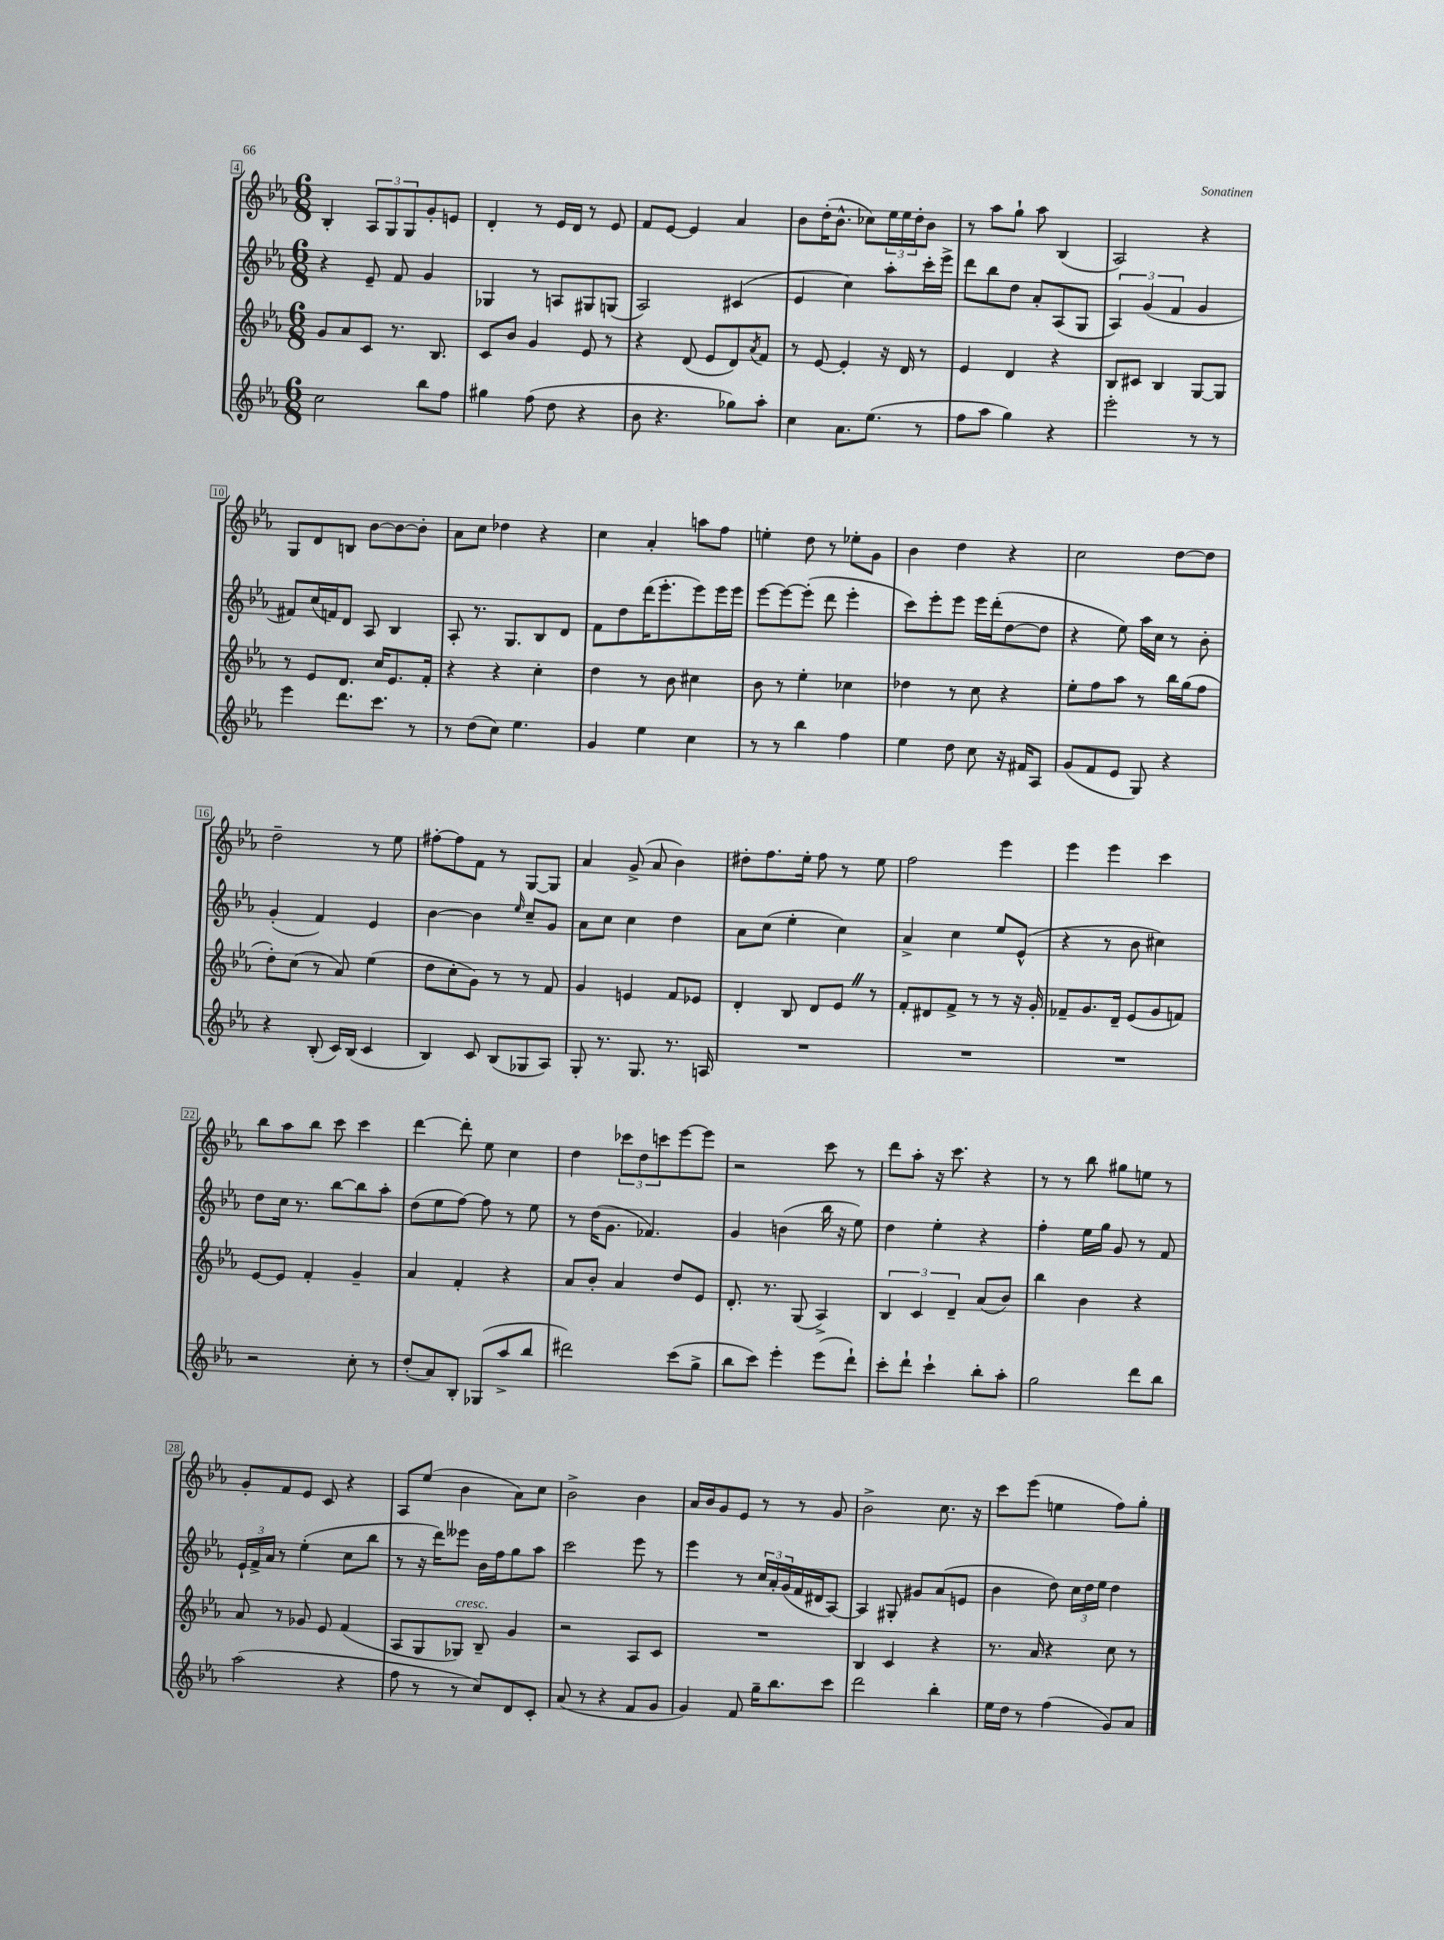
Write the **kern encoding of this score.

**kern	**kern	**kern	**kern
*staff4	*staff3	*staff2	*staff1
*clefG2	*clefG2	*clefG2	*clefG2
*k[b-e-a-]	*k[b-e-a-]	*k[b-e-a-]	*k[b-e-a-]
*M6/8	*M6/8	*M6/8	*M6/8
2cc	8g	4r	4B-'
.	8a-	.	.
.	8c	8e-~	12A-
.	.	.	12G
.	8.r	8f	.
.	.	.	12G
8bb-	.	4g	8g'
.	8.B-	.	.
8ff	.	.	8e
=	=	=	=
4gg#	8c	4G-	4d'
.	8b-	.	.
(8ff	4g	8r	8r
8dd	.	8A	16e-
.	.	.	16d
4r	8e-	8G#	8r
.	8r	(8G	8e-
=	=	=	=
8b-	4r	2A-)	8f
4.r	.	.	[8e-
.	(8d	.	4e-]
.	8e-	.	.
8gg-)	8d)	(4c#	4a-
.	8qa-	.	.
8aa-'	8f	.	.
=	=	=	=
4cc	8r	4e-	8b-
.	[8e-	.	(16dd'
.	.	.	8.b-^^
8.a-	4e-']	4cc)	.
.	.	.	8cc-)
(8.ee-	.	.	.
.	16r	8aa-'	24ee-
.	.	.	24ee-
.	16d	.	.
.	.	.	24dd'
8r	8r	16ccc'	8b-
.	.	16eee-^	.
=	=	=	=
8ff	4e-	8ddd	8r
8aa-	.	8bb-	8aa-
4gg)	4d	8dd	8gg`
.	.	8a-'	8aa-
4r	4r	(8A-	(4B-
.	.	8G	.
=	=	=	=
2eee-'	8B-	6A-)	2A-)
.	8c#	.	.
.	.	(6g	.
.	4B-	.	.
.	.	6f	.
8r	[8G	4g	4r
8r	8G]	.	.
=	=	=	=
4eee-	8r	8f#)	8G
.	8e-	(16cc	8d
.	.	16f)	.
8.ddd	8.d	8d	8B
.	.	8A-	[8b-
8.ccc	16cc	.	.
.	8.e-	4B-	8b-_
8r	.	.	8b-']
.	16f'	.	.
=	=	=	=
8r	4r	8A-'	8a-
(8dd	.	8.r	8cc
8cc)	4r	.	4dd-
.	.	8.G	.
4.ee-	.	.	.
.	4cc'	8B-	4r
.	.	8d	.
=	=	=	=
4g	4dd	8f	4cc
.	.	8dd	.
4ee-	8r	(16ddd	4a-'
.	.	8.eee-'	.
.	8b-	.	.
4cc	4cc#	8eee-)	8aa
.	.	16eee-	8ff
.	.	16eee-	.
=	=	=	=
8r	8b-	[8eee-	4ee'
8r	8r	8eee-_	.
4bb-	4ee-'	(8eee-']	8dd
.	.	8ddd	8r
4ff	4cc-	4eee-'	8ee-'
.	.	.	8g
=	=	=	=
4ee-	4dd-	8ccc)	4b-
.	.	8eee-'	.
8dd	8r	8eee-	4dd
8cc	8cc	16eee-	.
.	.	(16ddd'	.
16r	4r	[8dd	4r
16f#	.	.	.
8A-	.	8dd]	.
=	=	=	=
(8g	8ee-'	4r	2cc
8f	8ff	.	.
8e-	8aa-	8ee-)	.
8G)	8r	16aa-	.
.	.	16cc	.
4r	16bb-	8r	[8dd
.	(16gg	.	.
.	8ff	8b-'	8dd]
=	=	=	=
4r	8dd')	(4g'	2dd~
.	(8cc	.	.
(8B-'	8r	4f)	.
16c)	8a-)	.	.
(16B-	.	.	.
4c	(4ee-	4e-	8r
.	.	.	8ee-
=	=	=	=
4B-)	8dd	[4b-	[8ff#'
.	8cc'	.	8ff#]
8c	8g)	4b-]	8f
(8B-	8r	.	8r
.	.	16qqee-	.
8G-	8r	8cc~	[8G
8A-)	8f	8g	8G]
=	=	=	=
8G'	4g	8a-	4a-
8.r	.	8cc	.
.	4e	4cc	(8g^
8.G	.	.	.
.	.	.	8a-
8.r	8f	4dd	4b-)
.	8e-	.	.
16A	.	.	.
=	=	=	=
2.r	4d'	8a-	8dd#'
.	.	(8cc	8.ff
.	8B-	4ee-'	.
.	.	.	16ee-'
.	8d	.	8ff
.	8e-	4cc)	8r
.	8r	.	8ee-
=	=	=	=
2.r	8f'	4a-^	2ff
.	8d#	.	.
.	8f^	4cc	.
.	8r	.	.
.	8r	8ee-	4eee-
.	16r	(8e-^^	.
.	16g'	.	.
=	=	=	=
2.r	8f-~	4r	4eee-
.	8.g	.	.
.	.	8r	4eee-
.	16d~	.	.
.	(8e-	8b-	.
.	8g	4cc#)	4ccc
.	8f)	.	.
=	=	=	=
2r	[8e-	8dd	8bb-
.	8e-]	16cc	8aa-
.	.	8.r	.
.	4f'	.	8bb-
.	.	[8bb-	8ccc
8cc'	4g~	8bb-]	4ccc
8r	.	8aa-'	.
=	=	=	=
(8dd'	4a-	(8dd	[4ddd
8a-)	.	8ee-	.
8B-'	4f'	[8ff)	8ddd']
(8G-	.	8ff]	8ee-
8aa-^	4r	8r	4cc
8bb-	.	8ee-	.
=	=	=	=
2ddd#)	8a-	8r	4dd
.	8b-'	(16dd	.
.	.	8.g	.
.	4a-	.	12ccc-
.	.	.	12dd
.	.	4.f-)	.
.	.	.	12ccc
(8ccc	8dd	.	[8eee-
8gg^	8e-	.	8eee-]
=	=	=	=
8bb-	8.d'	4g	2r
8ccc)	.	.	.
.	8.r	.	.
4eee-'	.	(4b	.
.	(8G	.	.
(8eee-	4A-^)	16bb-	8ccc
.	.	16r	.
8ddd`)	.	8ee-)	8r
=	=	=	=
8ccc'	6B-	4dd	8ddd
8ddd`	.	.	8aa-'
.	6c	.	.
4ccc`	.	4ee-'	16r
.	.	.	8.ccc
.	6d~	.	.
8bb-'	(8a-	4r	4r
8aa-'	8b-)	.	.
=	=	=	=
2gg	4bb-	4ff'	8r
.	.	.	8r
.	4b-	16ee-	8bb-
.	.	16gg	.
.	.	8g	8gg#
8ddd	4r	8r	8ee
8bb-	.	8f	8r
=	=	=	=
(2aa-	8a-	24e-`	8g'
.	.	24f^	.
.	.	24a-	.
.	8r	8r	8f
.	8g-	(4ee-'	8e-
.	8e-	.	8c
4r	(4f	8cc	4r
.	.	8bb-	.
=	=	=	=
8ff	8A-	8r	8A-
8r	8G	16r	(8ee-
.	.	16ddd)	.
8r	8G-)	8eee--	4b-
8cc)	8B-~	16b-	.
.	.	16ff	.
8d	4g	8gg	8a-)
8c'	.	8aa-	8cc
=	=	=	=
(8a-	2r	2ccc	2b-^
8r	.	.	.
4r	.	.	.
8f	8A-	8eee-	4b-
8g	8c	8r	.
=	=	=	=
4g)	2.r	4eee-	16a-
.	.	.	16b-
.	.	.	8g
8f	.	8r	8e-
16gg~	.	24cc	8r
.	.	24a-'	.
8.bb-	.	.	.
.	.	(24g	.
.	.	16f	8r
.	.	16d#	.
8ccc	.	[8A-)	8g
=	=	=	=
2ddd	4B-	4A-]	2b-^
.	4c	8G#'	.
.	.	8g#	.
4bb-'	4r	(8a-	8.cc
.	.	8e	.
.	.	.	16r
=	=	=	=
16ee-	8.r	4b-	8ccc
16dd	.	.	.
8r	.	.	(8eee-
.	16a-	.	.
(4ff	4r	8dd)	4ee
.	.	24cc	.
.	.	24dd	.
.	.	24ee-	.
8g)	8cc	4dd	8ff)
8a-	8r	.	8gg'
==	==	==	==
*-	*-	*-	*-
